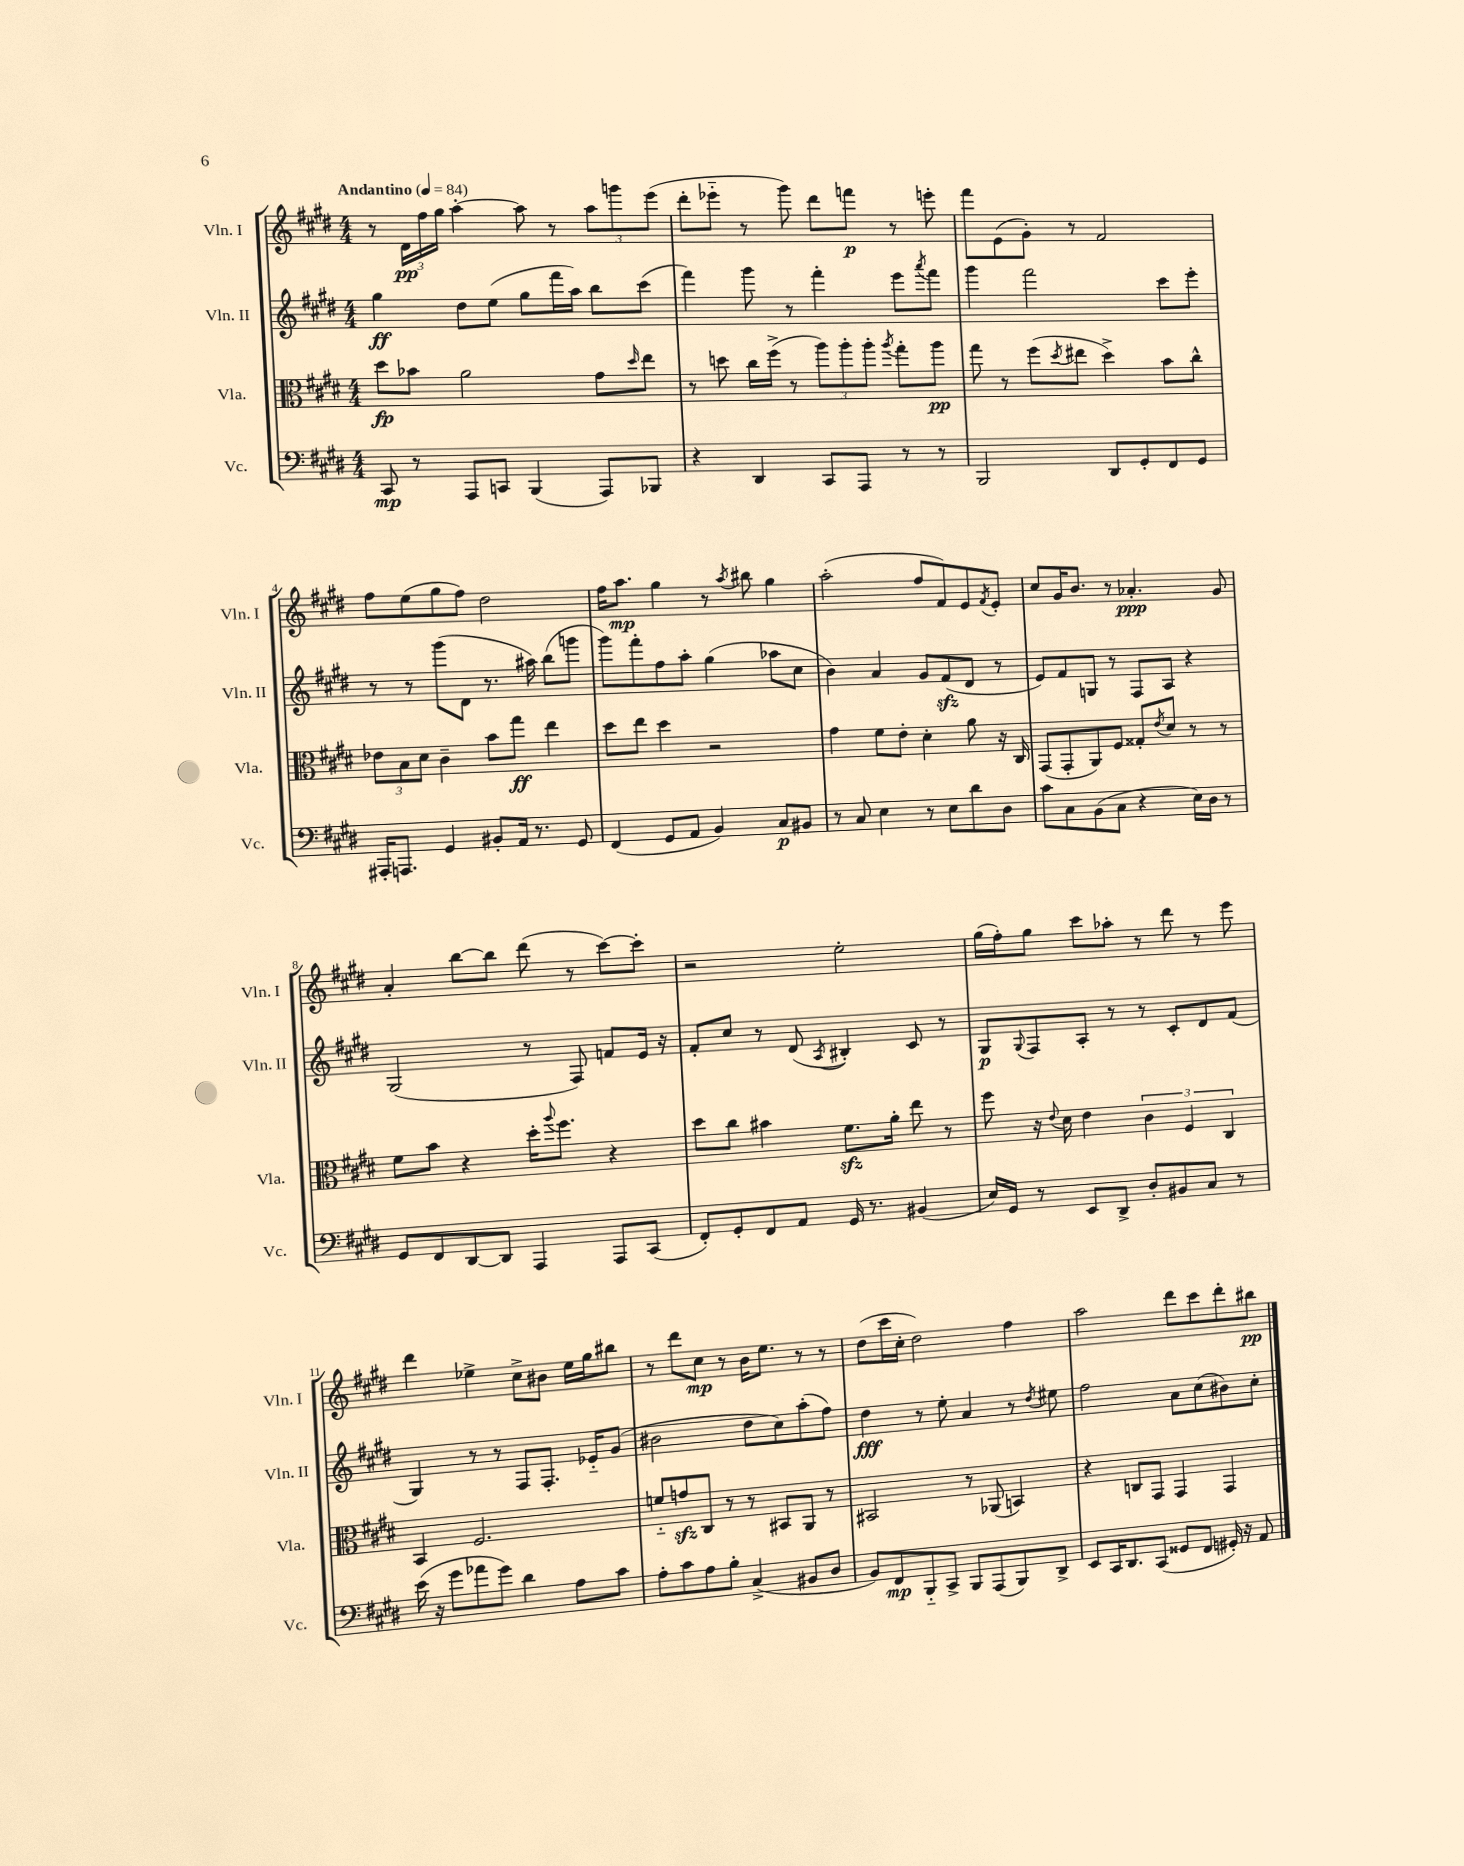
<<
\new StaffGroup <<
\new Staff = "s0" \with { instrumentName = "Vln. I" shortInstrumentName = "Vln. I" } {
    \clef treble \key e \major \numericTimeSignature \time 4/4 \tempo "Andantino" 4 = 84
    r8 \tuplet 3/2 { dis'16\pp fis''16 gis''16 } a''4~-. a''8 r8 \tuplet 3/2 { a''8 g'''8 e'''8( } |
    dis'''8-. ees'''8-_ r8 gis'''8) dis'''8 f'''8\p r8 e'''8-. |
    fis'''8 e'8( gis'8-.) r8 fis'2 |
    fis''8 e''8( gis''8 fis''8) dis''2 |
    fis''16 a''8.\mp gis''4 r8 \acciaccatura { a''8 } bis''8 gis''4 |
    a''2-.( fis''8 fis'8) e'8 \acciaccatura { fis'8 } e'8-. |
    cis''8 gis'16 b'8. r8 aes'4.-.\ppp gis'8 |
    a'4-. b''8~ b''8 dis'''8( r8 cis'''8~) cis'''8-. |
    r2 e''2-. |
    gis''16( fis''16-.) gis''8 cis'''8 aes''8-. r8 dis'''8 r8 e'''8 |
    dis'''4 ees''4-> cis''8-> bis'8 ees''16 gis''16 bis''8 |
    r8 dis'''8 cis''8\mp r8 b'16 e''8. r8 r8 |
    dis''8( cis'''16 cis''16-. dis''2) fis''4 |
    a''2 dis'''8 cis'''8 dis'''8-. bis''8\pp \bar "|." |
}
\new Staff = "s1" \with { instrumentName = "Vln. II" shortInstrumentName = "Vln. II" } {
    \clef treble \key e \major \numericTimeSignature \time 4/4
    gis''4\ff dis''8 e''8( gis''8 fis'''16 a''16) b''8 cis'''8( |
    fis'''4) gis'''8 r8 fis'''4-. e'''8 \acciaccatura { a'''8 } fis'''8 |
    gis'''4 fis'''2 cis'''8 e'''8-. |
    r8 r8 gis'''8( dis'8 r8. ais''16) b''8( g'''8 |
    gis'''8) fis'''8-. fis''8 a''8-. gis''4( aes''8 cis''8 |
    b'4) a'4 gis'8 fis'8\sfz( dis'8 r8 |
    e'8) fis'8 g8 r8 fis8 a8 r4 |
    gis2( r8 fis8) f'8 e'16 r16 |
    fis'8-. cis''8 r8 dis'8( \acciaccatura { a8 } bis4-.) cis'8 r8 |
    gis8\p \appoggiatura { gis8 } fis8 a8-. r8 r8 cis'8-. dis'8 fis'8( |
    gis4) r8 r8 fis8 fis8.-. ees'16-_ gis'8( |
    bis'2 dis''8 cis''8) a''8-.( fis''8) |
    dis''4\fff r8 e''8-. a'4 r8 \acciaccatura { dis''8 } eis''8 |
    fis''2 a'8 cis''8( bis'8) cis''8-. \bar "|." |
}
\new Staff = "s2" \with { instrumentName = "Vla." shortInstrumentName = "Vla." } {
    \clef alto \key e \major \numericTimeSignature \time 4/4
    dis''8\fp bes'8 a'2 gis'8 \grace { dis''16 } e''8 |
    r8 d''8 cis''16 fis''16->( r8 \tuplet 3/2 { a''8) a''8-. a''8-. } \acciaccatura { a''8 } gis''8-. a''8\pp |
    gis''8 r8 fis''8( \acciaccatura { dis''8 } eis''8 dis''4->) b'8 cis''8-^ |
    \tuplet 3/2 { ees'8 b8 dis'8 } cis'4-- b'8 gis''8\ff e''4 |
    dis''8 e''8 dis''4 r2 |
    gis'4 fis'8 e'8-. dis'4-. a'8 r16 cis16 |
    gis,8( gis,8-. a,8) fis8 gisis8-. \acciaccatura { e'8 } dis'8 r8 r8 |
    fis'8 b'8 r4 dis''16-. \appoggiatura { a''8 } fis''8. r4 |
    dis''8 cis''8 bis'4 fis'8.\sfz a'16-. e''8 r8 |
    fis''8 r16 \appoggiatura { e'8 } dis'16 e'4 \tuplet 3/2 { cis'4 fis4 cis4 } |
    b,4 fis2. |
    f'8-_ g'8\sfz cis8 r8 r8 bis,8 a,8 r8 |
    bis,2 r8 aes,8( b,4) |
    r4 c8 gis,8 gis,4 gis,4 \bar "|." |
}
\new Staff = "s3" \with { instrumentName = "Vc." shortInstrumentName = "Vc." } {
    \clef bass \key e \major \numericTimeSignature \time 4/4
    cis,8\mp r8 a,,8 c,8 b,,4( a,,8) bes,,8 |
    r4 dis,4 cis,8 a,,8 r8 r8 |
    b,,2 dis,8 gis,8-. fis,8 gis,8 |
    ais,,16-. a,,8. gis,4 bis,8-. a,16 r8. gis,8 |
    fis,4( gis,8 a,8 b,4) cis8\p bis,8 |
    r8 cis8 e4 r8 e8 dis'8 dis8 |
    cis'8 cis8 b,8( cis8 r4 e16) dis16 r8 |
    gis,8 fis,8 dis,8~ dis,8 a,,4 a,,8 cis,8( |
    fis,8-.) gis,8-. fis,8 a,8 gis,16 r8. bis,4( |
    e16) gis,16 r8 e,8 dis,8-> dis8-. bis,8 cis8 r8 |
    e'16( r16 gis'8 aes'8 gis'8) dis'4 a8 cis'8 |
    a8-. cis'8 a8 b8-. cis4->( bis,8 dis8 |
    b,8) fis,8\mp b,,8-_ cis,8-> b,,8 a,,8( b,,8) dis,8-> |
    e,8 cis,16 dis,8. cis,8( gisis,8 fis,8 gis,16-.) r16 a,8 \bar "|." |
}
>>
>>
